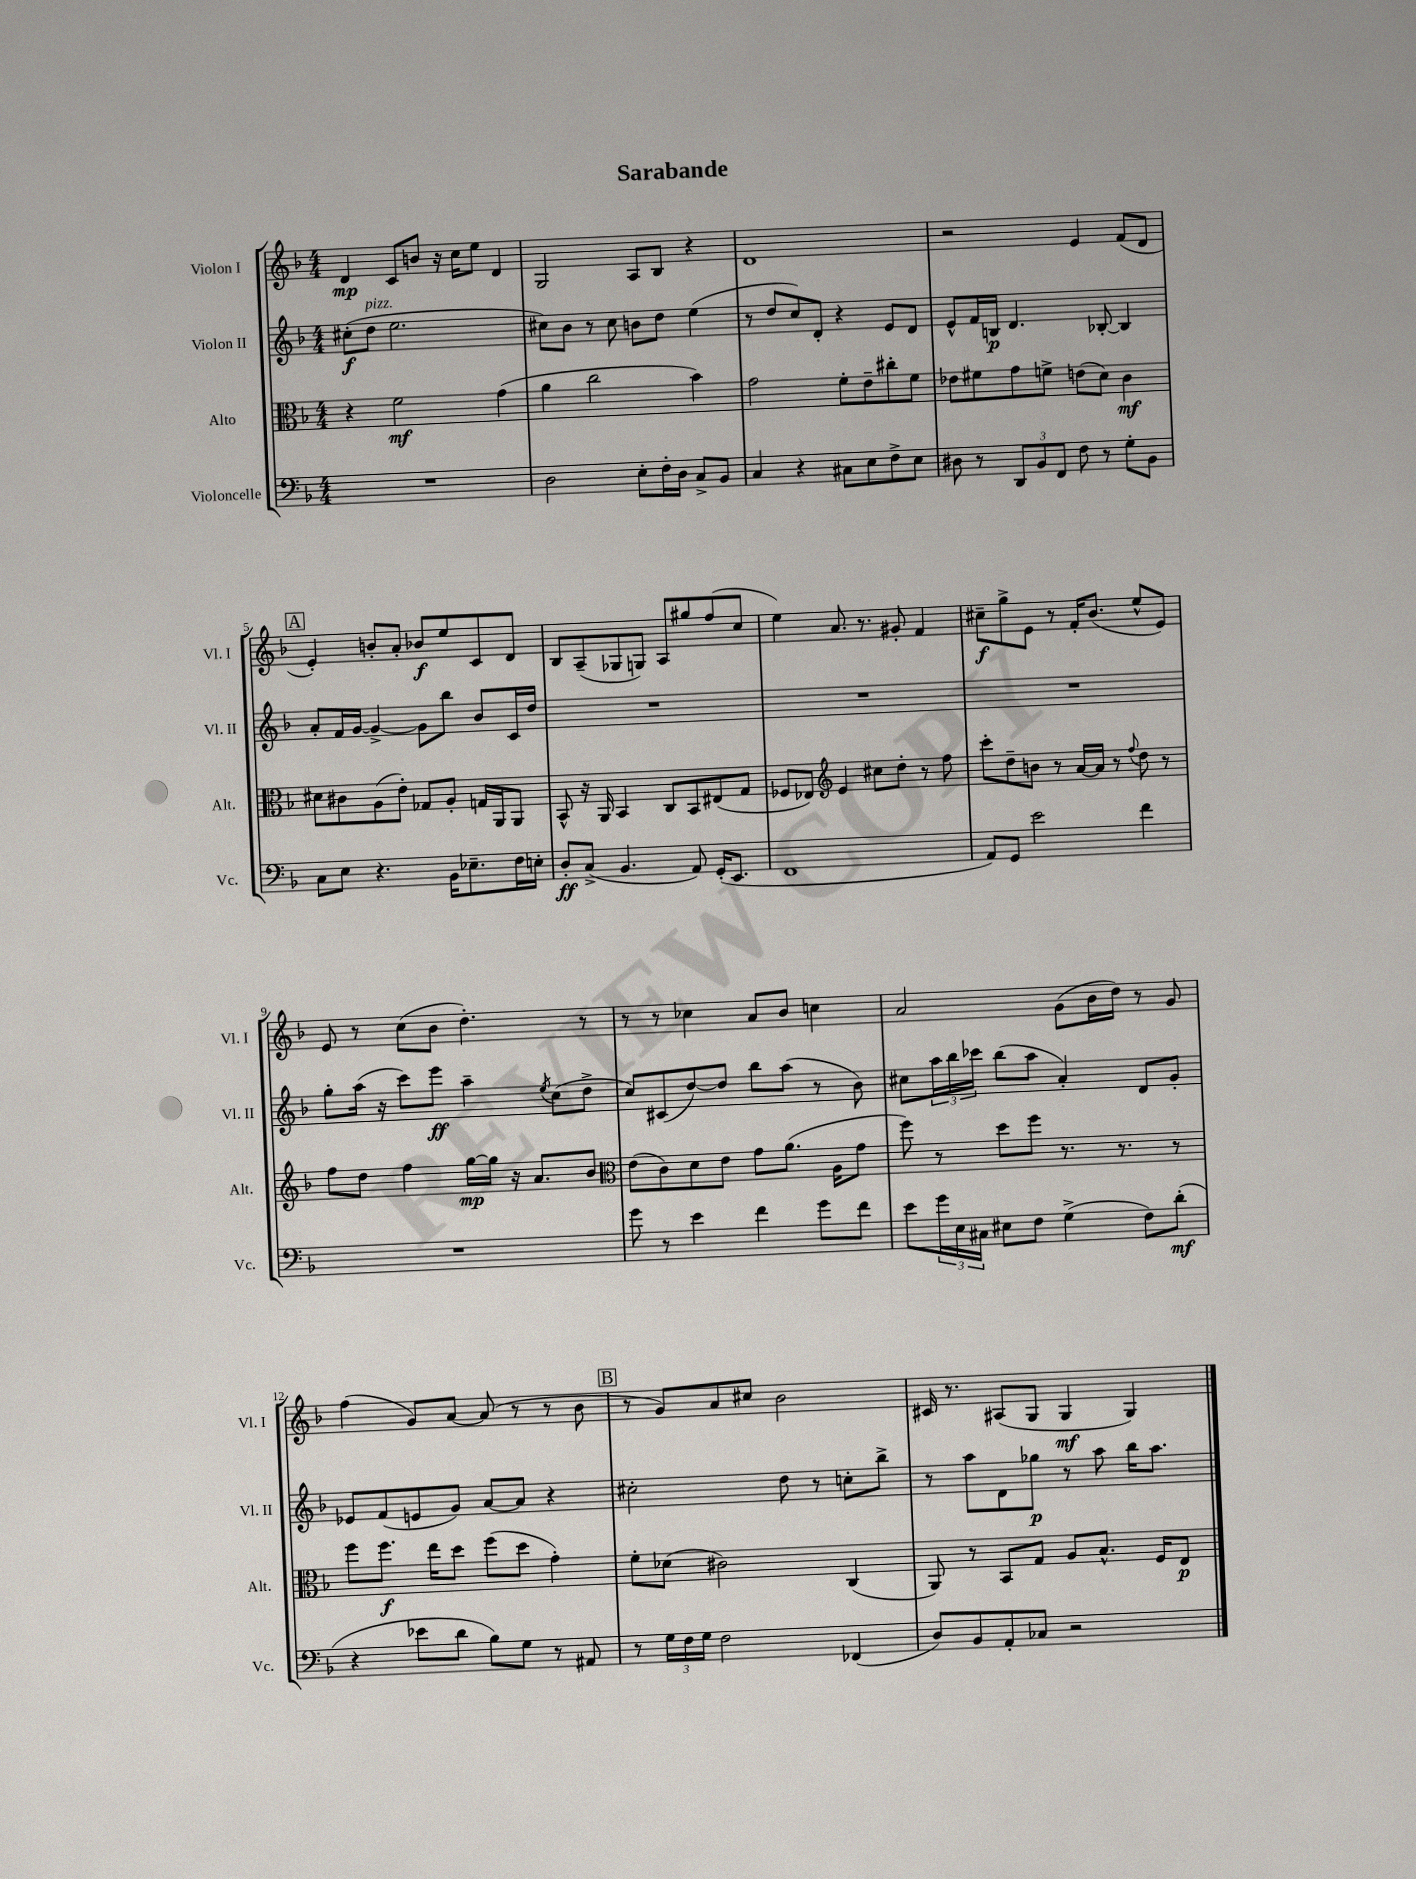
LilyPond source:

\header { title = "Sarabande" }
<<
\new StaffGroup <<
\new Staff = "s0" \with { instrumentName = "Violon I" shortInstrumentName = "Vl. I" } {
    \clef treble \key f \major \numericTimeSignature \time 4/4
    d'4\mp c'8 b'8 r16 c''16 e''8 d'4 |
    g2 a8 bes8 r4 |
    d'1 |
    r2 e'4 f'8( d'8 |
    \mark \markup { \box "A" } e'4-.) b'8-. a'8-. bes'8\f e''8 c'8 d'8 |
    bes8 a8--( ges8 g8) a8 gis''8 f''8( c''8 |
    e''4) a'8. r8. gis'8-. f'4 |
    cis''8--\f g''8-> e'8 r8 f'16-. bes'8.( e''8-^ e'8) |
    e'8 r8 c''8( bes'8 d''4.-.) r8 |
    r8 r8 ces''4 a'8 bes'8 c''4 |
    a'2 g'8( bes'16 d''16) r8 g'8 |
    f''4( g'8) a'8~ a'8( r8 r8 bes'8 |
    \mark \markup { \box "B" } r8 g'8) a'8 cis''8 bes'2 |
    cis'16 r8. ais8( g8 g4\mf g4) \bar "|." |
}
\new Staff = "s1" \with { instrumentName = "Violon II" shortInstrumentName = "Vl. II" } {
    \clef treble \key f \major \numericTimeSignature \time 4/4
    cis''8-.\f( d''8^\markup { \italic "pizz." } e''2. |
    cis''8) bes'8 r8 cis''8 b'8 d''8 e''4( |
    r8 d''8 c''8) d'8-. r4 e'8 d'8 |
    e'8-^ f'16 b16\p d'4. bes8~-. bes4 |
    \mark \markup { \box "A" } a'8-. f'16 g'16~ g'4~-> g'8 bes''8 bes'8 c'16 d''16 |
    R1 |
    R1 |
    R1 |
    g''8-. a''16( r16 c'''8) e'''8\ff a''4-- \acciaccatura { e''8 } c''8( d''8-> |
    c''8) cis'8( d''8~) d''8 bes''8 a''8( r8 bes'8) |
    cis''8 \tuplet 3/2 { a''16 bes''16 ces'''16 } bes''8( a''8 a'4-.) d'8 g'8-. |
    ees'8 f'8( e'8 g'8) a'8~ a'8 r4 |
    \mark \markup { \box "B" } cis''2-. d''8 r8 c''8-. bes''8-> |
    r8 a''8 d'8 ges''8\p r8 a''8 bes''16 a''8. \bar "|." |
}
\new Staff = "s2" \with { instrumentName = "Alto" shortInstrumentName = "Alt." } {
    \clef alto \key f \major \numericTimeSignature \time 4/4
    r4 f'2\mf g'4( |
    a'4 c''2 bes'4) |
    g'2 f'8-. e'8-- cis''8-. f'8 |
    ees'8 fis'8 g'8 f'8-> e'8( d'8) c'4\mf |
    \mark \markup { \box "A" } dis'8 cis'8 a8( e'8-.) ges8 a8-. g16 a,16 a,8 |
    bes,8-^ r16 a,16 bes,4 c8 bes,8 eis8( g8 |
    fes8 ees8) \clef treble e'4 cis''8 d''8-. r8 f''8 |
    c'''8-. d''8-- b'8 r8 a'16~ a'16 r8 \appoggiatura { f''8 } d''8 r8 |
    f''8 d''8 f''4 g''16~\mp g''16 r16 a'8. bes'8 |
    \clef alto e'8( c'8) d'8 e'8 g'8 a'8.( a16 g'8 |
    f''8) r8 d''8 f''8 r8. r8. r8 |
    f''8 f''8.\f e''16 d''8 f''8( d''8 g'4-.) |
    \mark \markup { \box "B" } f'8-. des'8( cis'2) c4( |
    a,8) r8 bes,8 g8 a8 bes8.-^ f16 e8\p \bar "|." |
}
\new Staff = "s3" \with { instrumentName = "Violoncelle" shortInstrumentName = "Vc." } {
    \clef bass \key f \major \numericTimeSignature \time 4/4
    R1 |
    d2 e8-. f16-. d16 c8-> bes,8 |
    c4 r4 cis8 e8 f8-> e8 |
    dis8 r8 \tuplet 3/2 { d,8 bes,8 f,8 } f8 r8 g8-. bes,8 |
    \mark \markup { \box "A" } c8 e8 r4. bes,16 ees8.-- f16 e16-. |
    d8-.\ff c8->( bes,4. a,8) g,16-.( e,8. |
    f,1 |
    a,8) g,8 e'2 f'4 |
    R1 |
    g'8 r8 e'4 f'4 g'8 f'8 |
    e'8 \tuplet 3/2 { g'16 e16 cis16 } eis8 f8 g4->( f8) d'8-.\mf( |
    r4 ees'8 d'8 bes8) g8 r8 ais,8 |
    \mark \markup { \box "B" } r8 \tuplet 3/2 { g16 f16 g16 } f2 fes,4( |
    d8) bes,8 a,8-. ces8 r2 \bar "|." |
}
>>
>>
